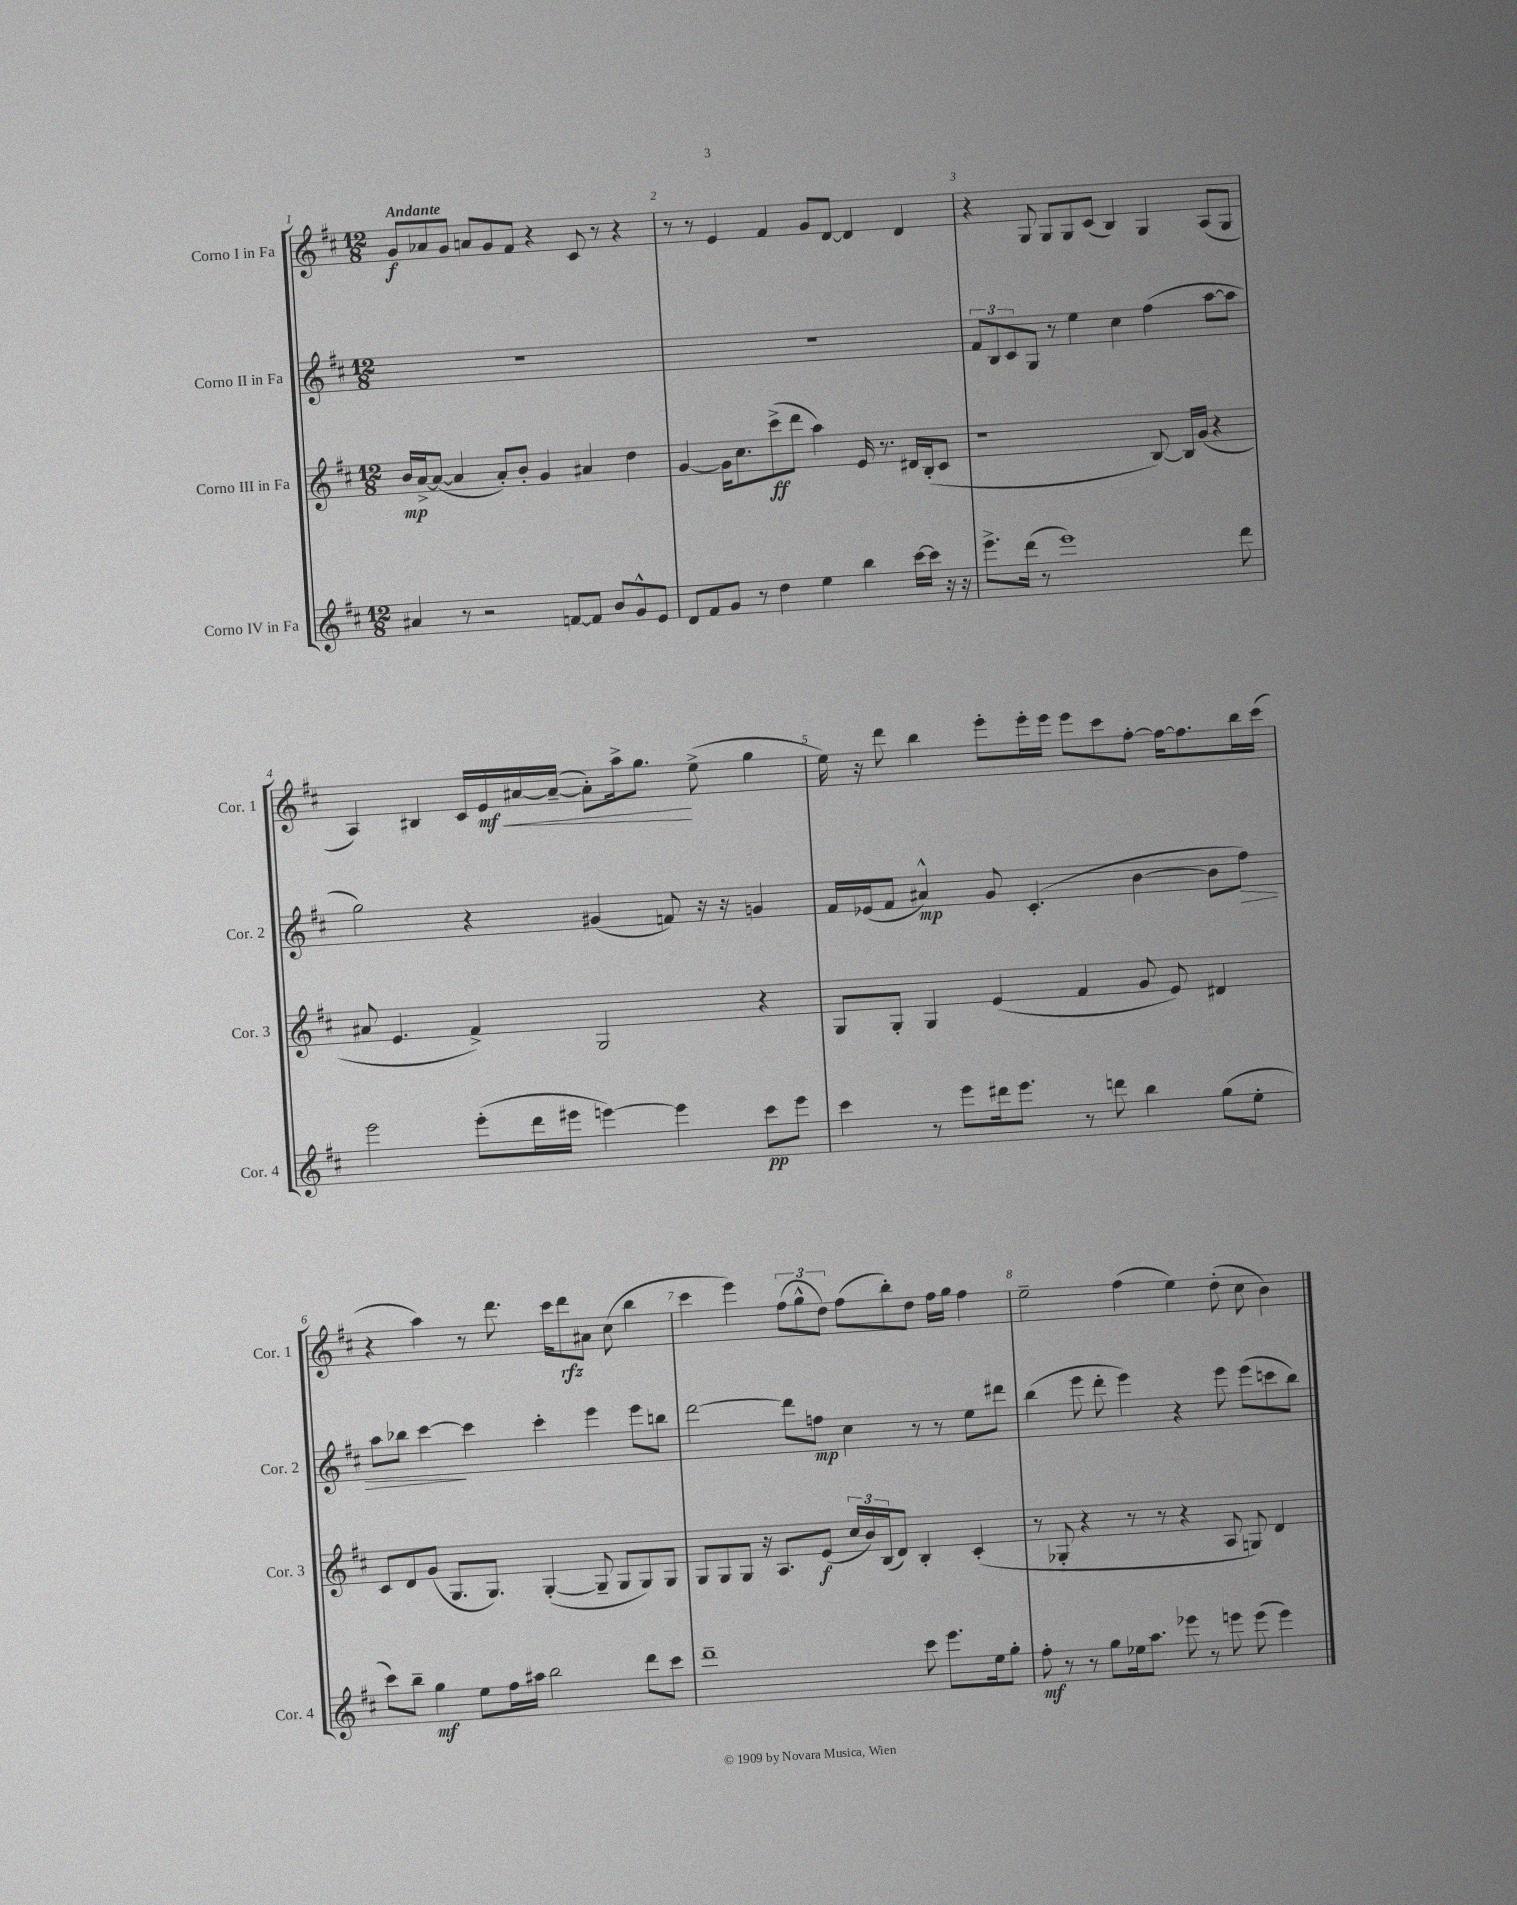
<<
\new StaffGroup <<
\new Staff = "s0" \with { instrumentName = "Corno I in Fa" shortInstrumentName = "Cor. 1" } {
    \clef treble \key d \major \numericTimeSignature \time 12/8 \tempo "Andante"
    g'8\f aes'8 g'8 a'8 g'8 fis'8 r4 cis'8 r8 r4 |
    r8 r8 e'4 fis'4 g'8 d'8~ d'4 d'4 |
    r4 g8 g8 g8 cis'8( b4) g4 a8( g8 |
    a4) bis4 cis'16 e'16\mf\< ais'16~ ais'16~--( ais'8-.) a''16-> g''8.\! e''8->( g''4 |
    e''16) r16 d'''8 b''4 e'''8-. e'''16-. e'''16 e'''8 cis'''8 fis''8~-. fis''16~ fis''8. b''16 cis'''16( |
    r4 a''4) r8 d'''8. cis'''16 d'''8\rfz ais'8 cis''8( b''4 |
    cis'''4 e'''4) \tuplet 3/2 { fis''8( g''8-^ d''8) } fis''8( b''8-.) d''8 fis''16 g''16 fis''4 |
    e''2-- fis''4( e''4) d''8-.( cis''8 b'4) \bar "|." |
}
\new Staff = "s1" \with { instrumentName = "Corno II in Fa" shortInstrumentName = "Cor. 2" } {
    \clef treble \key d \major \numericTimeSignature \time 12/8
    R1. |
    R1. |
    \tuplet 3/2 { fis'8 b8 cis'8 } g8 r8 e''4 cis''4 fis''4( a''8~ a''8 |
    g''2) r4 gis'4( f'8) r16 r16 g'4 |
    fis'16 ees'16( fis'8 ais'4-^\mp) g'8 cis'4.-.( b'4~ b'8 fis''8\>) |
    a''8 bes''8 cis'''4~\! cis'''4 cis'''4-. e'''4 e'''8 b''8 |
    d'''2~ d'''8 f''8\mp cis''4 r8 r8 e''8 dis'''8 |
    b''4( e'''8 d'''8-. e'''4) r4 e'''8 e'''8( c'''8 b''8) \bar "|." |
}
\new Staff = "s2" \with { instrumentName = "Corno III in Fa" shortInstrumentName = "Cor. 3" } {
    \clef treble \key d \major \numericTimeSignature \time 12/8
    b'16\mp a'16~-> a'8~( a'4 a'8-.) b'8-. g'4 ais'4 d''4 |
    g'4~ g'16 cis''8. cis'''8->\ff( d'''8 a''4) e'16 r8. dis'16 b16-.( cis'8 |
    r1 b8~) b16 g'16( r4 |
    ais'8 e'4. fis'4->) g2 r4 |
    g8 g8-. g4 e'4( fis'4 g'8 e'8) dis'4 |
    cis'8 d'8 g'8( g8. g8.) g4~-.( g8-- g8 g8) g8 |
    g8 g8 g8 r16 a8. e'8\f( \tuplet 3/2 { cis''16 b'16) b16( } d'8) b4-. cis'4-.( |
    r8 ges8-. r4 r8 r8 r4 a8 g8) d'4 \bar "|." |
}
\new Staff = "s3" \with { instrumentName = "Corno IV in Fa" shortInstrumentName = "Cor. 4" } {
    \clef treble \key d \major \numericTimeSignature \time 12/8
    ais'4 r8 r2 f'8~ f'8 b'8 g'8-^ e'8 |
    d'8 fis'8 g'8 r8 d''4 e''4 b''4 cis'''16~ cis'''16 r16 r16 |
    e'''8.-> d'''16( r8 e'''1) d'''8 |
    e'''2 e'''8-.( d'''16 eis'''16 e'''4~) e'''4 cis'''8\pp e'''8 |
    cis'''4 r8 e'''8 dis'''16 e'''8. r8 d'''8 b''4 g''8( e''8-. |
    cis'''8) b''8-- g''4\mf e''8 fis''16 ais''16 b''2 d'''8 cis'''8 |
    d'''1-- cis'''8 e'''8. e''16 g''8-. |
    fis''8-.\mf r8 r8 g''8 ees''16 a''8. ees'''8 r8 e'''8 e'''8( e'''4) \bar "|." |
}
>>
>>
\layout { \context { \Score \override BarNumber.break-visibility = ##(#f #t #t) barNumberVisibility = #all-bar-numbers-visible } }
